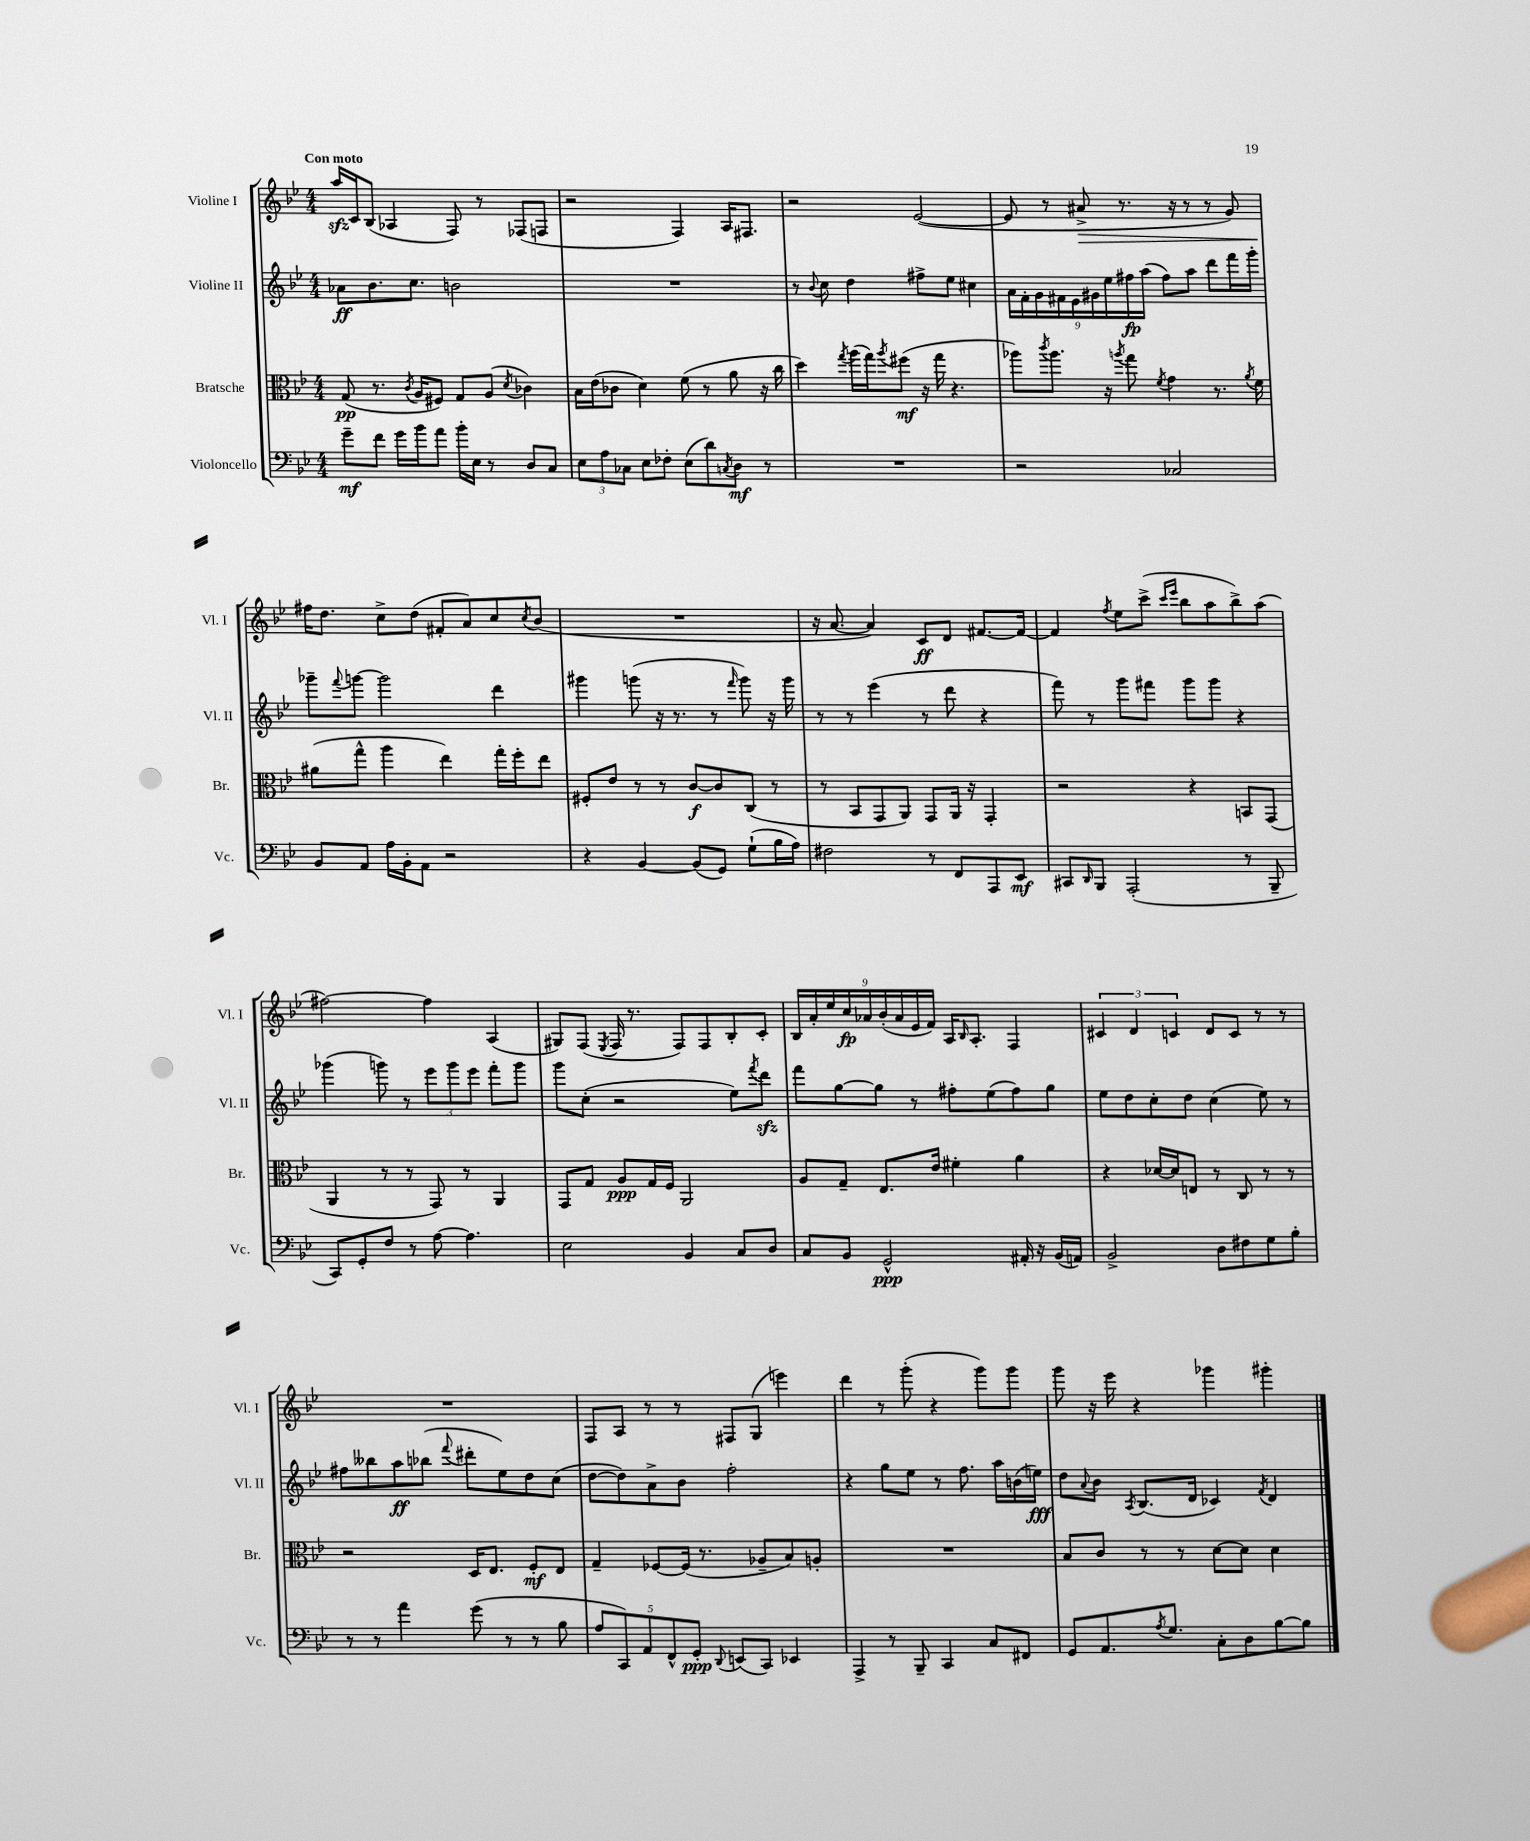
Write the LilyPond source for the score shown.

<<
\new StaffGroup <<
\new Staff = "s0" \with { instrumentName = "Violine I" shortInstrumentName = "Vl. I" } {
    \clef treble \key bes \major \numericTimeSignature \time 4/4 \tempo "Con moto"
    a''16\sfz c'16 bes8( aes4 f8) r8 fes8( f8 |
    r2 f4) a16 fis8. |
    r2 ees'2~( |
    ees'8 r8 ais'8->\> r8. r16 r8 r8 g'8) |
    fis''16\! d''8. c''8-> d''8( fis'8-. a'8) c''8 \acciaccatura { c''8 } bes'8( |
    R1 |
    r16 a'8.~ a'4) c'8\ff d'8 fis'8.~ fis'16~ |
    fis'4 \acciaccatura { f''8 } ees''8 c'''8->( \grace { c'''16 ees'''16 } bes''8 a''8 bes''8->) a''8( |
    fis''2~) fis''4 a4( |
    gis8) f8( \acciaccatura { ees8 } f16 r8. f8) f8 bes8-. c'8-. |
    \tuplet 9/8 { bes16 a'16-. ees''16 c''16\fp aes'16 bes'16-.( aes'16 ees'16 f'16) } a16 \grace { bes16 } a8.-. f4 |
    \tuplet 3/2 { cis'4 d'4 c'4 } d'8 c'8 r8 r8 |
    R1 |
    f8 a8 r8 r8 fis8 g8( e'''4) |
    d'''4 r8 g'''8-.( r4 g'''8) g'''8 |
    g'''8 r16 ees'''16 r4 ges'''4 gis'''4-. \bar "|." |
}
\new Staff = "s1" \with { instrumentName = "Violine II" shortInstrumentName = "Vl. II" } {
    \clef treble \key bes \major \numericTimeSignature \time 4/4
    aes'8\ff bes'8. c''8. b'2 |
    R1 |
    r8 \appoggiatura { bes'8 } c''8 d''4 fis''8-> ees''8 cis''4 |
    \tuplet 9/8 { a'16 f'16-. g'16 fis'16 ees'16 gis'16 ees''16 fis''16\fp a''16( } fis''8) a''8 d'''8 f'''16 g'''16-. |
    ges'''8-- \appoggiatura { f'''8 } g'''8~ g'''2 d'''4 |
    gis'''4 g'''8( r16 r8. r8 \grace { f'''16 } g'''8) r16 g'''16 |
    r8 r8 ees'''4( r8 d'''8 r4 |
    f'''8) r8 g'''8 fis'''8 g'''8 g'''8 r4 |
    ges'''4( g'''8) r8 \tuplet 3/2 { ees'''8 g'''8 ees'''8 } f'''8-. g'''8 |
    g'''8 c''8-.( r2 ees''8) \acciaccatura { f'''8 } d'''8\sfz |
    f'''8 g''8~ g''8 r8 fis''8-. ees''8( fis''8) g''8 |
    ees''8 d''8 c''8-. d''8 c''4( ees''8) r8 |
    fis''8 beses''8 a''8\ff bes''8( \appoggiatura { f'''8 } dis'''8-. ees''8) d''8 c''8( |
    d''8~ d''8) a'8-> bes'8 f''2-. |
    r4 g''8 ees''8 r8 f''8. a''16 b'16( e''16\fff) |
    d''8 \appoggiatura { a'8 } bes'8 \acciaccatura { a8 } bes8.( d'16 ces'4) \acciaccatura { f'8 } d'4 \bar "|." |
}
\new Staff = "s2" \with { instrumentName = "Bratsche" shortInstrumentName = "Br." } {
    \clef alto \key bes \major \numericTimeSignature \time 4/4
    g8\pp( r8. \acciaccatura { c'8 } a16 fis8) g8 a8( \acciaccatura { d'8 } ces'4) |
    bes16 ees'16( ces'8 d'4) f'8( r8 a'8 r16 c''16 |
    d''4) \acciaccatura { g''8 } a''16( g''16) \acciaccatura { a''8 } fis''8\mf( r16 g''16 r4. |
    aes''8) \acciaccatura { c'''8 } aes''8. r16 \acciaccatura { a''8 } g''8 \acciaccatura { f'8 } g'4 r8. \acciaccatura { a'8 } f'16 |
    ais'8( g''8-^ a''4 ees''4) g''16-. f''16-. ees''8 |
    fis8-. ees'8 r8 r8 c'8~\f c'8 c8( r8 |
    r8 bes,8 g,8 a,8) g,8 a,16 r16 g,4-. |
    r2 r4 b,8 g,8( |
    a,4 r8 r8 g,8) r8 a,4 |
    g,8 g8 a8\ppp g16 f16 a,2 |
    a8 g8-- ees8. ees'16 fis'4-. a'4 |
    r4 des'16~ des'16 e8 r8 c8 r8 r8 |
    r2 d16 ees8. f8-.\mf ees8 |
    g4-- fes8~ fes16( r8. aes8-- bes8) a8-. |
    R1 |
    bes8 c'8 r8 r8 d'8~ d'8 d'4 \bar "|." |
}
\new Staff = "s3" \with { instrumentName = "Violoncello" shortInstrumentName = "Vc." } {
    \clef bass \key bes \major \numericTimeSignature \time 4/4
    g'8--\mf f'8 g'16 bes'16 a'8 bes'16-. ees16 r8 d8 c8 |
    \tuplet 3/2 { ees8 a8 ces8 } ees8 fes8-. ees8( d'8) \acciaccatura { c8 } d8\mf r8 |
    R1 |
    r2 ces2 |
    bes,8 a,8 a16 bes,16-. a,8 r2 |
    r4 bes,4~ bes,8( g,8) g8-!( bes16 a16) |
    fis2 r8 f,8 a,,8 ees,8\mf |
    cis,8 \grace { d,16 } bes,,8 a,,2-.( r8 bes,,8-- |
    c,8) g,8-. f8 r8 a8~ a4. |
    ees2 bes,4 c8 d8 |
    c8 bes,8 g,2-^\ppp ais,16-. r16 bes,16( a,16) |
    bes,2-> d8 fis8 g8 bes8-. |
    r8 r8 a'4 g'8( r8 r8 bes8 |
    \tuplet 5/4 { a8 c,8) a,8 f,8-^ g,8-.\ppp } \appoggiatura { d,8 } e,8( c,8) ees,4 |
    a,,4-> r8 bes,,8-- c,4 c8 fis,8 |
    g,8 a,8. \acciaccatura { a8 } g8. c8-. d8 bes8~ bes8 \bar "|." |
}
>>
>>
\layout { \context { \Score \remove "Bar_number_engraver" } }
